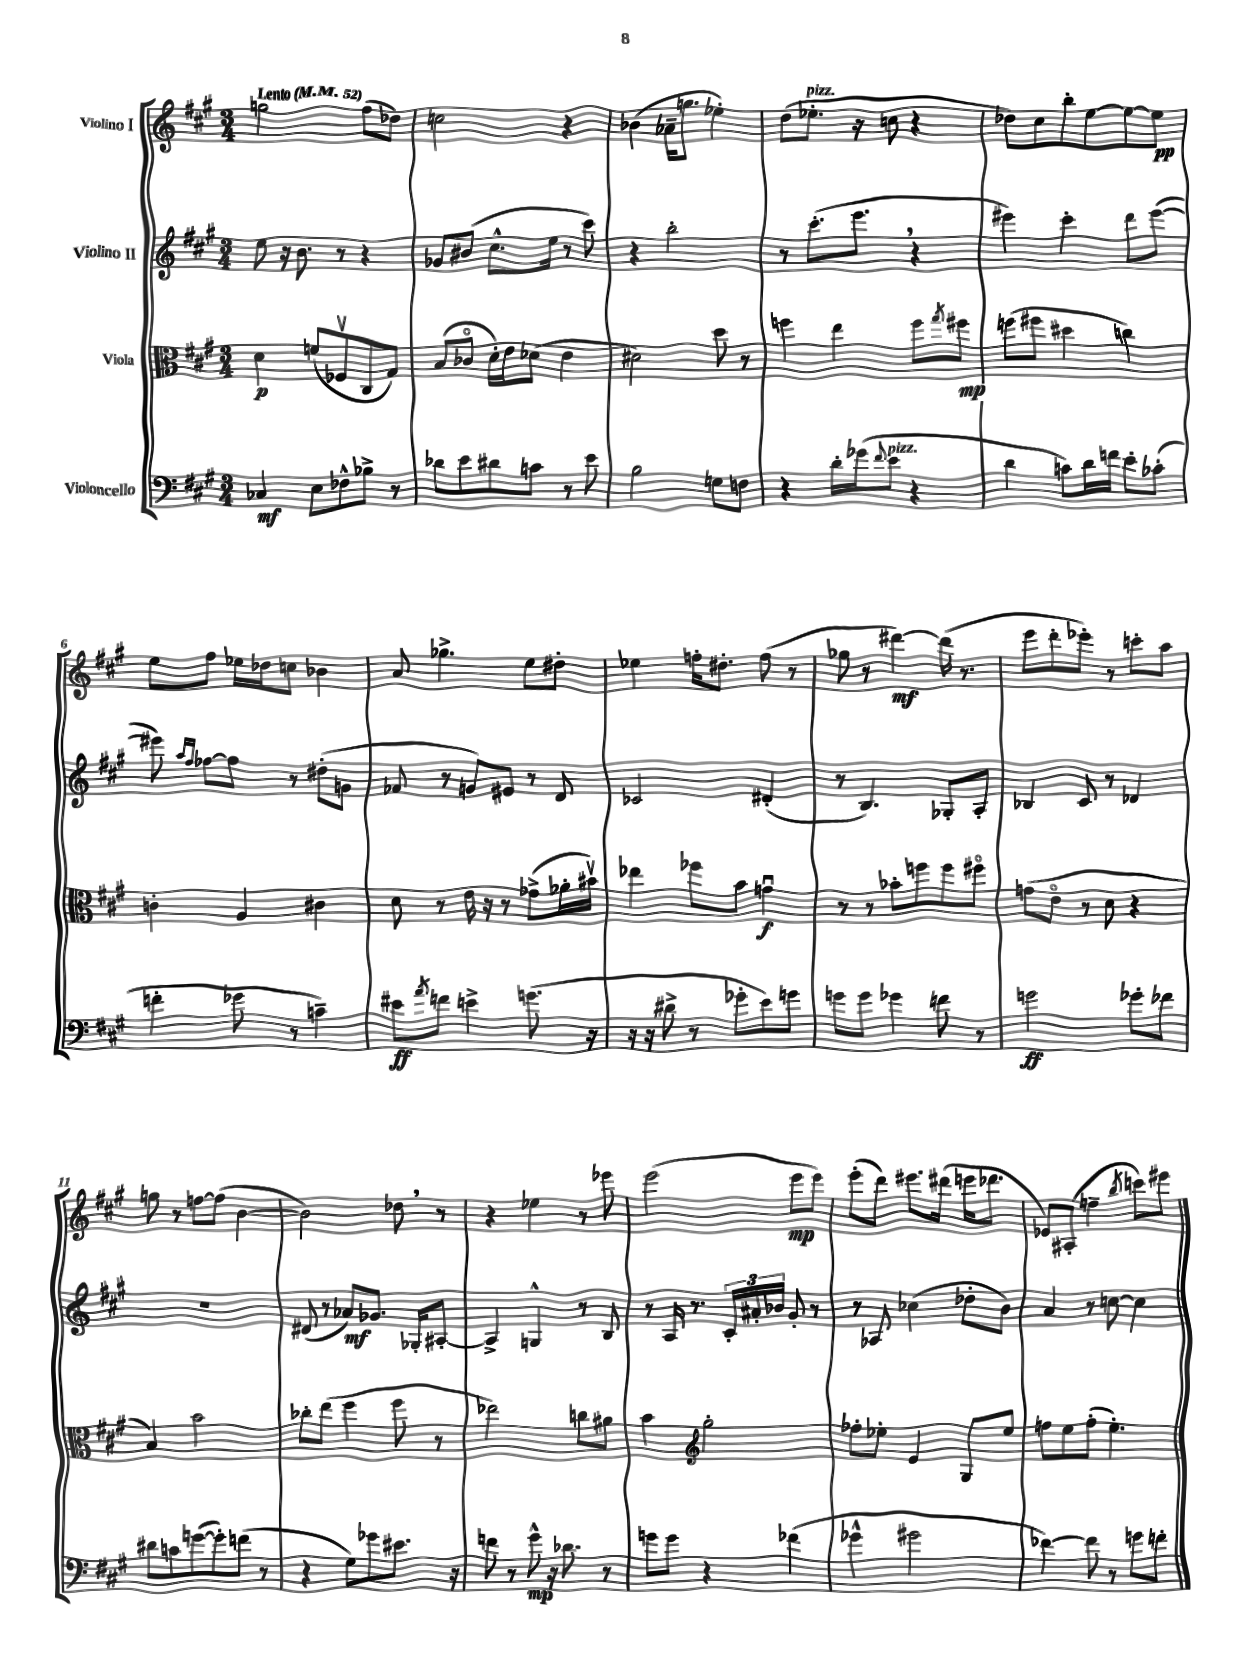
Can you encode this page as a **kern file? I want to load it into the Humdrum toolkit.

**kern	**kern	**kern	**kern
*staff4	*staff3	*staff2	*staff1
*clefF4	*clefC3	*clefG2	*clefG2
*k[f#c#g#]	*k[f#c#g#]	*k[f#c#g#]	*k[f#c#g#]
*M3/4	*M3/4	*M3/4	*M3/4
*MM52	*MM52	*MM52	*MM52
4C-	4d	8ee	2gg
.	.	16r	.
.	.	8.b	.
8E	(8f	.	.
8F-^^	8F-v	8r	.
8B-^	8C#	4r	(8ff#
8r	8G#)	.	8dd-)
=	=	=	=
8d-	(8B	8g-	2cc
8e	8c-o	(8b#	.
8d#	16d')	8.cc#^^	.
.	16e	.	.
8c	(8d-	.	.
.	.	16ee	.
8r	4e	8r	4r
8e	.	8ccc#)	.
=	=	=	=
2B	2d#)	4r	(4b-
.	.	2bb'	16a-~
.	.	.	8.gg
8G	8dd	.	4ee-')
8F	8r	.	.
=	=	=	=
4r	4ff	8r	(8dd
.	.	(8.ccc#'	8.ee-'
16d'	4ee	.	.
(16g-	.	8.eee	16r
8qqf#	.	.	.
8e	.	.	8cc
4r	8ff	4r	4r
.	8qgg#	.	.
.	8ff#	.	.
=	=	=	=
4d	(8ff	4eee#)	8dd-)
.	8ff#	.	8cc#
8c)	4dd#	4ccc#'	8bb'
16d	.	.	[8ee
16f	.	.	.
8e'	4cc)	8ddd	8ee_
(8c-'	.	([8eee#	8ee]
=	=	=	=
4f'	4c'	8eee#])	8ee
.	.	16qqaa	.
.	.	16qqff#	.
.	.	[8ff-	8ff#
8g-	4A	8ff-]	16ee-
.	.	.	16dd-
8r	.	8r	8cc
4c~)	4c#	(8dd#'	4b-
.	.	8g	.
=	=	=	=
8e#	8d	8f-	8a
8qa	.	.	.
8f	8r	8r	4.gg-^
4e^	16e	8g)	.
.	16r	.	.
.	8r	8e#	.
(8.g	(8g-^	8r	8ee
.	16a-'	8d	8dd#'
16r	16b#v)	.	.
=	=	=	=
16r	4ee-	2c-	4ee-
16r	.	.	.
8d#^	.	.	.
8r	8ff-	.	16ff'
.	.	.	8.dd#'
8g-'	8b	.	.
8e)	4gu	(4d#'	(8ff
8g	.	.	8r
=	=	=	=
8g	8r	8r	8gg-
8g	8r	4.B)	8r
4g-	8b-'	.	[4ddd#)
.	8ff	.	.
8f	8ff	8G-'	(16ddd#]
.	.	.	8.r
8r	8ff#o	8A'	.
=	=	=	=
2g	(8g	4B-	8eee
.	8eo	.	8ddd'
.	8r	8c#	8eee-')
.	8d	8r	8r
8g-'	4r	4d-	8ccc'
8f-	.	.	8aa
=	=	=	=
8d#	4B)	2.r	8gg
8c	.	.	8r
([8g	2b	.	[8ff
8g'])	.	.	(8ff]
(8f	.	.	[4b
8r	.	.	.
=	=	=	=
4r	8cc-'	(8d#	2b])
.	(8ee	8r	.
8G#)	4ff#	8a-)	.
8g-	.	8.g-	.
8.e#	8ff#	.	8dd-
.	.	16G-'	.
.	8r	[8A#'	8r
16r	.	.	.
=	=	=	=
8f	2ee-)	4A#^]	4r
8r	.	.	.
8g#^^	.	4G^^	4ee-
16r	.	.	.
8.d-	.	.	.
.	8cc	8r	8r
8r	8a#	8B	8eee-
=	=	=	=
8g	4b	8r	(2eee
8g	.	16A	.
.	.	8.r	.
*	*clefG2	*	*
4r	2gg#'	.	.
.	.	24c#'	.
.	.	24a#'	.
.	.	24b-	.
(4f-	.	8g#'	8eee
.	.	8r	8eee)
=	=	=	=
4g-^^	8ff-'	8r	(8eee'
.	8ee-'	8A-	8ddd)
2g#	4e	(4cc-	8.eee#
.	.	.	(16ddd#
.	8G#	8dd-'	16eee
.	.	.	8.ddd-
.	8ee-	8b)	.
=	=	=	=
[4f-)	8ff	4a	8e-)
.	8ee	.	(8A#'
8f-]	(8ff'	8r	4ff~
8r	4.ee')	[8cc	.
.	.	.	8qbb
8g	.	4cc]	8ccc)
8f'	.	.	8eee#
==	==	==	==
*-	*-	*-	*-
